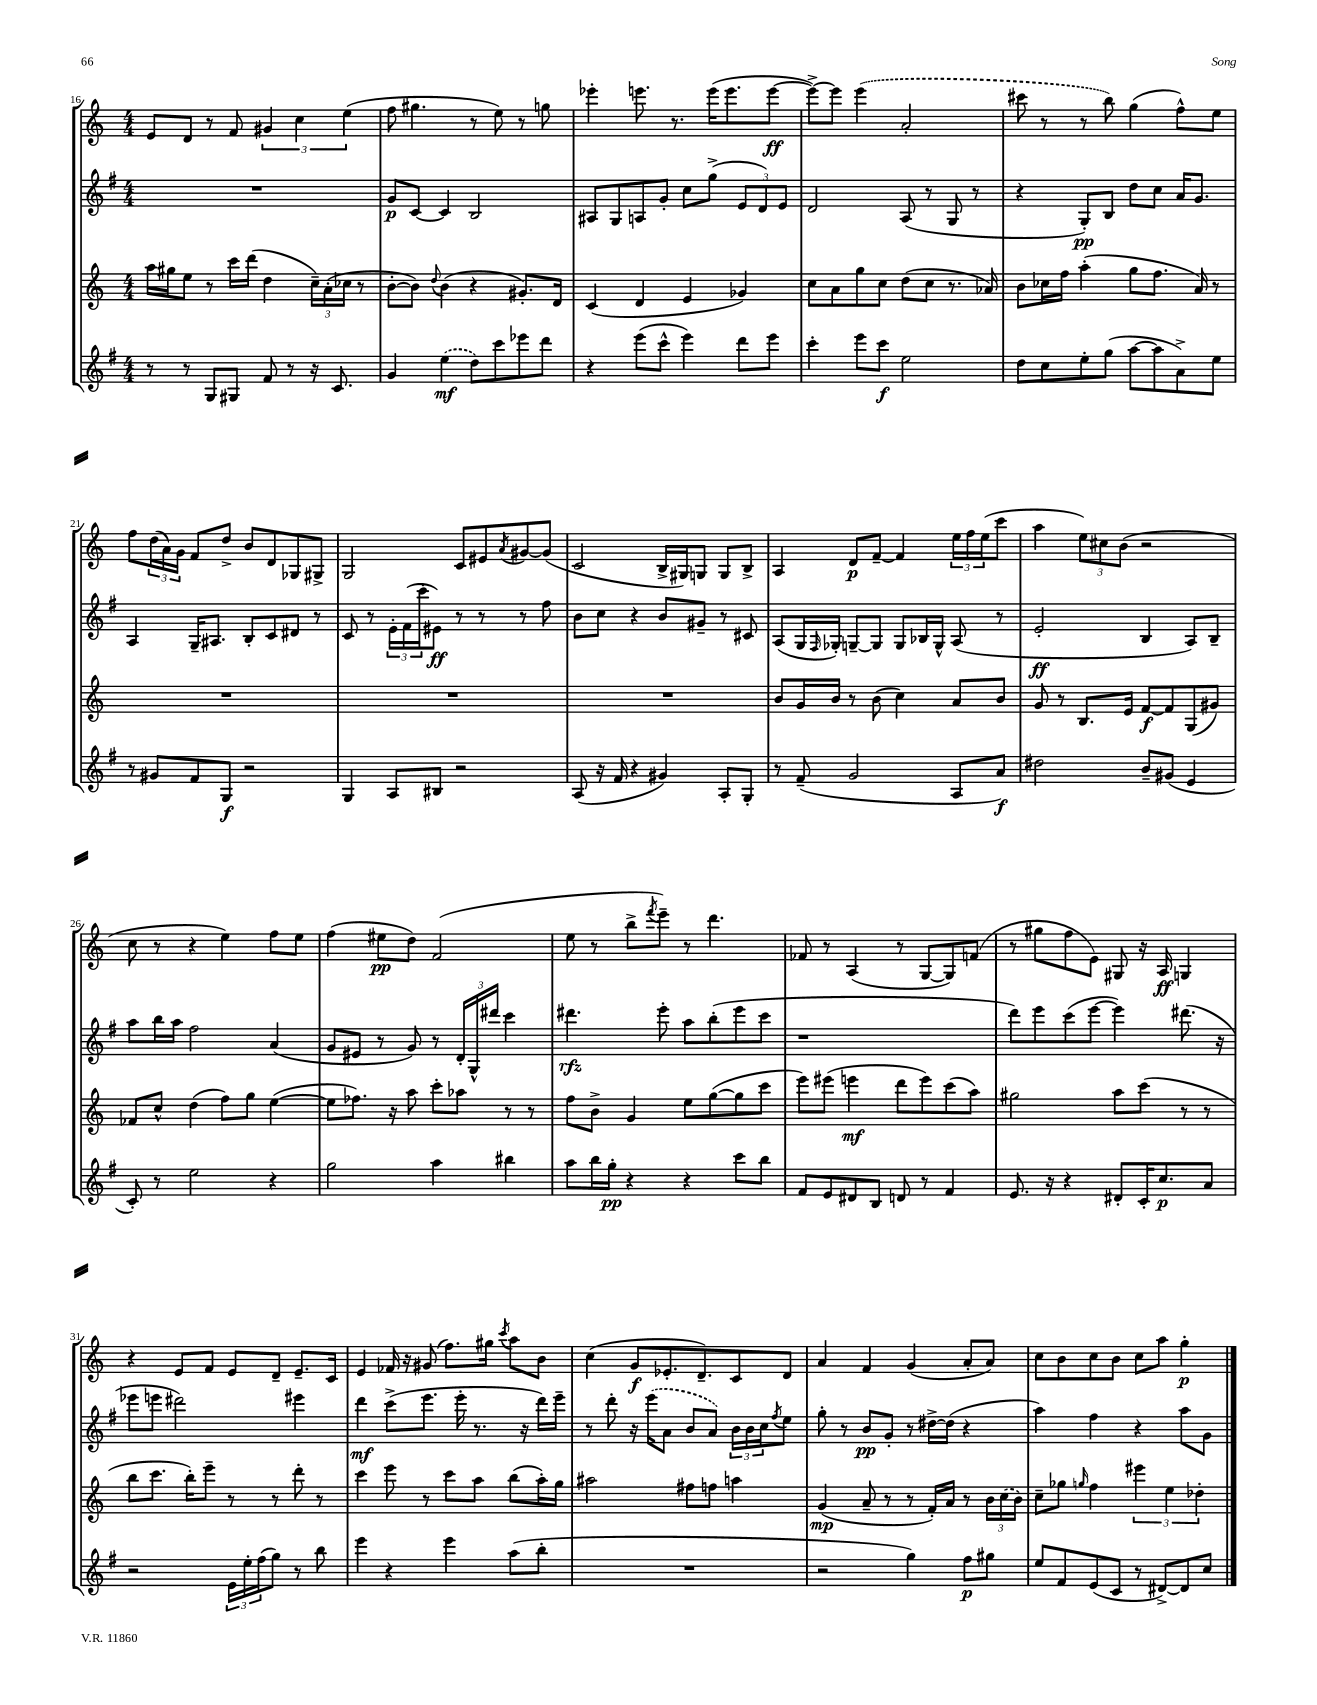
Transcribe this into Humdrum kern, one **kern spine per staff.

**kern	**kern	**kern	**kern
*staff4	*staff3	*staff2	*staff1
*clefG2	*clefG2	*clefG2	*clefG2
*k[f#]	*k[]	*k[f#]	*k[]
*M4/4	*M4/4	*M4/4	*M4/4
8r	16aa	1r	8e
.	16gg#	.	.
8r	8ee	.	8d
8G	8r	.	8r
8G#	16ccc	.	8f
.	(16ddd	.	.
8f#	4dd	.	6g#
8r	.	.	.
.	.	.	6cc
16r	24cc~)	.	.
.	(24a'	.	.
8.c	.	.	.
.	24cc-	.	(6ee
.	8r	.	.
=	=	=	=
4g	[8b'	8g	8ff
.	8b])	[8c	4.gg#
.	8qqdd	.	.
(4ee	(4b	4c]	.
8dd)	4r	2B	8r
8ccc	.	.	8ee)
8eee-	8.g#')	.	8r
8ddd	.	.	8gg
.	16d	.	.
=	=	=	=
4r	(4c	8A#	4eee-'
.	.	8G	.
(8eee	4d	8A	8.eee
8ccc^^	.	8g'	.
.	.	.	8.r
4eee)	4e	8cc	.
.	.	(8gg^	(16eee
.	.	.	8.eee
8ddd	4g-)	12e	.
.	.	12d)	.
8eee	.	.	[8eee
.	.	12e	.
=	=	=	=
4ccc'	8cc	2d	8eee^_)
.	8a	.	8eee]
8eee	8gg	.	(4eee
8ccc	8cc	.	.
2ee	(8dd	(8A	2a'
.	8cc	8r	.
.	8.r	8G	.
.	.	8r	.
.	16a-)	.	.
=	=	=	=
8dd	8b	4r	8ccc#
8cc	16cc-	.	8r
.	16ff	.	.
8ee'	(4aa'	8G')	8r
(8gg	.	8B	8bb)
[8aa	8gg	8dd	(4gg
8aa]	8.ff	8cc	.
8a^)	.	16a	8ff^^)
.	16a)	8.g	.
8ee	8r	.	8ee
=	=	=	=
8r	1r	4A	8ff
8g#	.	.	(24dd
.	.	.	24a)
.	.	.	24g
8f#	.	16G~	8f
.	.	8.A#	.
8G	.	.	8dd^
2r	.	8B'	8b
.	.	8c	8d
.	.	8d#	8G-
.	.	8r	8G#^
=	=	=	=
4G	1r	8c	2G
.	.	8r	.
8A	.	24e'	.
.	.	(24f#	.
.	.	24ccc'	.
8B#	.	8e#)	.
2r	.	8r	8c
.	.	8r	8e#
.	.	.	8qa
.	.	8r	[8g#
.	.	8ff#	(8g#]
=	=	=	=
(8A	1r	8b	2c
16r	.	8cc	.
16f#	.	.	.
4r	.	4r	.
4g#)	.	8b	16B^
.	.	.	16G#)
.	.	8g#~	8G
8A'	.	8r	8G
8G'	.	8c#	8B^
=	=	=	=
8r	8b	(8A	4A
(8f#~	16g	16G	.
.	.	16qqF#	.
.	16b	16G-')	.
2g	8r	[8G~	8d
.	(8b	8G]	[8f~
.	4cc)	8G	4f]
.	.	16B-	.
.	.	16G^^	.
8A	8a	(8A	24ee
.	.	.	24ff
.	.	.	(24ee
8a)	8b	8r	8ccc
=	=	=	=
2dd#	8g	2e'	4aa
.	8r	.	.
.	8.B	.	12ee)
.	.	.	12cc#
.	.	.	(12b
.	16e	.	.
8b~	[8f	4B	2r
(8g#	8f]	.	.
4e	(8G	8A)	.
.	8g#)	8B~	.
=	=	=	=
8c')	8f-	8aa	8cc
8r	8cc^^	16bb	8r
.	.	16aa	.
2ee	(4dd	2ff#	4r
.	8ff)	.	4ee)
.	8gg	.	.
4r	([4ee	(4a	8ff
.	.	.	8ee
=	=	=	=
2gg	8ee]	8g	(4ff
.	8.ff-)	8e#	.
.	.	8r	8ee#
.	16r	.	.
.	8aa	8g)	8dd)
4aa	8ccc'	8r	(2f
.	8aa-	24d'	.
.	.	24G^^	.
.	.	24ddd#	.
4bb#	8r	4ccc	.
.	8r	.	.
=	=	=	=
8aa	8ff	4.ddd#	8ee
16bb	8b^	.	8r
16gg'	.	.	.
4r	4g	.	8bb^
.	.	.	8qfff
.	.	8eee'	8eee~)
4r	8ee	8aa	8r
.	([8gg	(8bb'	4.ddd
8ccc	8gg]	8eee	.
8bb	8ccc	8ccc	.
=	=	=	=
8f#	8eee)	1r	8f-
8e	(8eee#	.	8r
8d#	4eee	.	(4A
8B	.	.	.
8d	8ddd	.	8r
8r	8eee)	.	[8G
4f#	(8ccc	.	8G])
.	8aa)	.	(8f
=	=	=	=
8.e	2gg#	8ddd)	8r
.	.	8eee	8gg#
16r	.	.	.
4r	.	(8ccc	8ff
.	.	[8eee	8e)
8d#'	8aa	4eee])	8G#
16c'	(8ccc	.	16r
8.cc	.	.	16A
.	8r	(8.ddd#	4G
8a	8r	.	.
.	.	16r	.
=	=	=	=
2r	8bb	8eee-	4r
.	8.ccc	8eee	.
.	.	2ddd#)	8e
.	16bb')	.	.
.	8eee~	.	8f
24e	8r	.	8e
24ee'	.	.	.
(24ff#	.	.	.
8gg)	8r	.	8d~
8r	8ddd'	4eee#	8.e~
8bb	8r	.	.
.	.	.	16c
=	=	=	=
4eee	4ccc	4ddd	4e
4r	8eee	(8ccc^	16f-
.	.	.	16r
.	8r	8.eee	(8g#
4eee	8ccc	.	8.ff)
.	.	16eee'	.
.	8aa	8.r	.
.	.	.	16gg#
.	.	.	8qccc
(8aa	(8bb	.	8aa
.	.	16r	.
8bb'	16aa')	16ddd)	8b
.	16gg	16eee~	.
=	=	=	=
1r	2aa#	8r	(4cc
.	.	8ddd'	.
.	.	16r	8g
.	.	(16eee	.
.	.	8a	8.e-'
.	8ff#	8b	.
.	.	.	8.d~)
.	8ff	8a)	.
.	4aa	24b	8c
.	.	24b	.
.	.	24cc	.
.	.	8qff#	.
.	.	8ee	8d
=	=	=	=
2r	(4g	8gg'	4a
.	.	8r	.
.	8a~	8b	4f
.	8r	8g'	.
4gg)	8r	8r	(4g
.	16f')	[16dd#^	.
.	16a	(16dd#]	.
8ff#	8r	4r	8a'
8gg#	24b	.	8a)
.	(24cc	.	.
.	24b)	.	.
=	=	=	=
8ee	8cc~	4aa)	8cc
8f#	8gg-	.	8b
.	16qqgg	.	.
(8e	4ff	4ff#	8cc
8c	.	.	8b
8r	6eee#	4r	8cc
[8d#^)	.	.	8aa
.	6ee	.	.
8d#]	.	8aa	4gg'
.	6dd-'	.	.
8cc	.	8g	.
==	==	==	==
*-	*-	*-	*-
